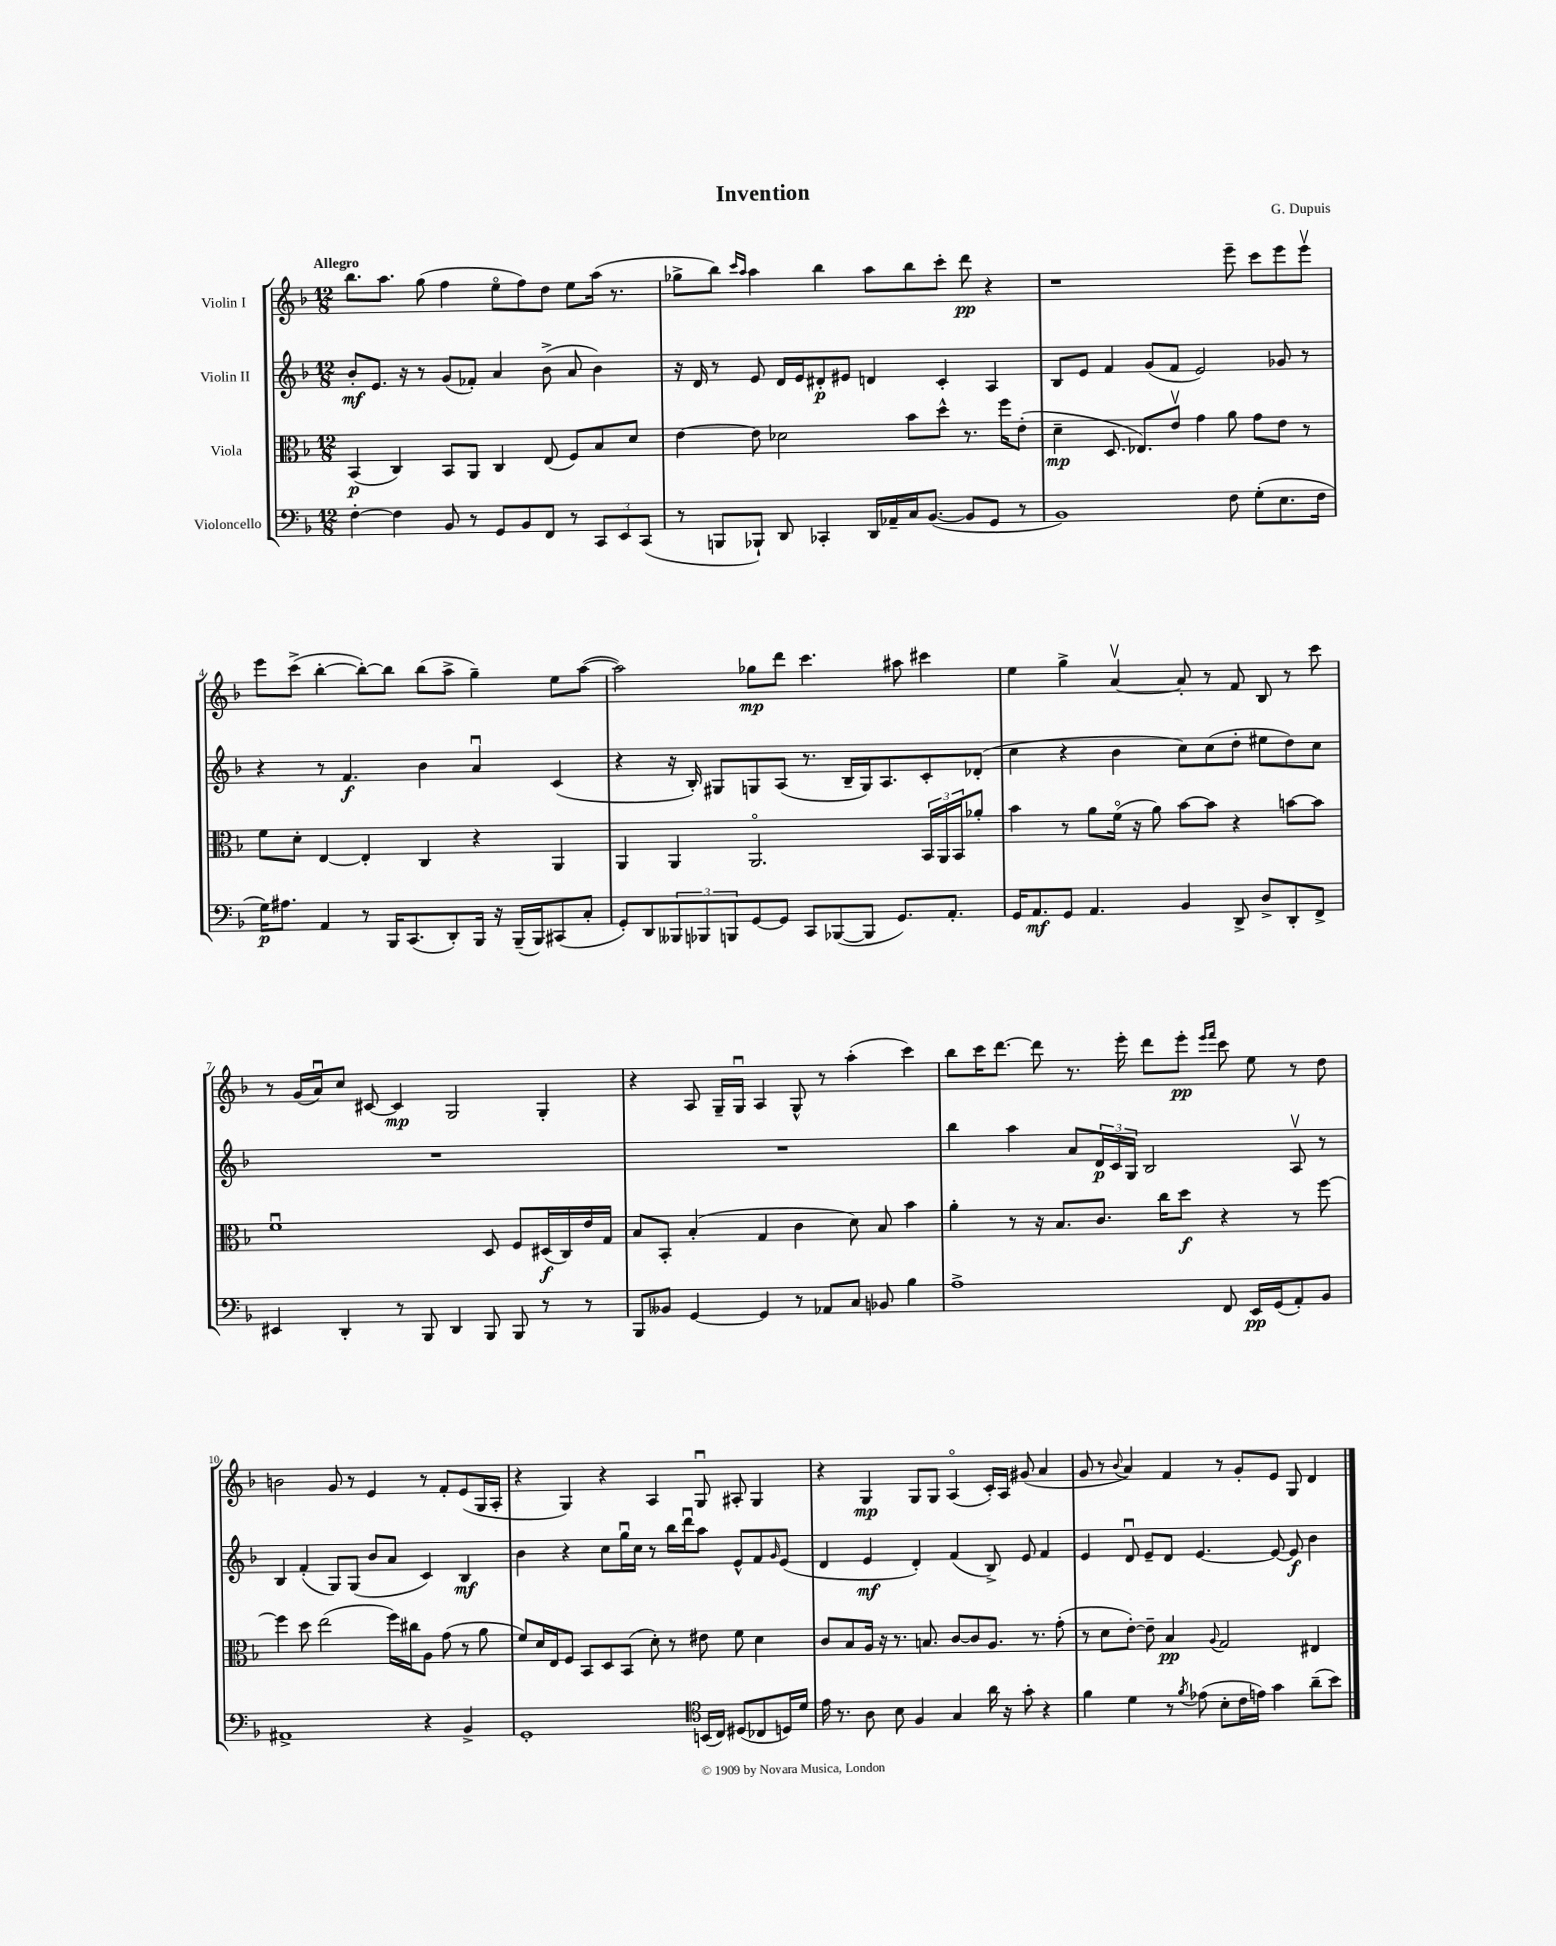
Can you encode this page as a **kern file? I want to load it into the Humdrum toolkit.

**kern	**dynam	**kern	**dynam	**kern	**dynam	**kern	**dynam
*part4	*part4	*part3	*part3	*part2	*part2	*part1	*part1
*staff4	*staff4	*staff3	*staff3	*staff2	*staff2	*staff1	*staff1
*I"Violoncello	*	*I"Viola	*	*I"Violin II	*	*I"Violin I	*
*clefF4	*	*clefC3	*	*clefG2	*	*clefG2	*
*k[b-]	*	*k[b-]	*	*k[b-]	*	*k[b-]	*
*M12/8	*	*M12/8	*	*M12/8	*	*M12/8	*
=1	=1	=1	=1	=1	=1	=1	=1
!	!	!	!	!	!	!LO:TX:a:B:t=Allegro	!
[4F'\	.	(4BB-/	p	8b-'/L	mf	8.bb-\L	.
.	.	.	.	8.e/J	.	.	.
.	.	.	.	.	.	8.aa\J	.
4F\]	.	4C/)	.	.	.	.	.
.	.	.	.	16r	.	.	.
.	.	.	.	8r	.	(8gg\	.
8BB-/	.	8BB-/L	.	(8g/L	.	4ff\	.
8r	.	8AA/J	.	8f-X'/J)	.	.	.
8GG/L	.	4C/	.	4a/	.	8ee\L	.
8BB-/	.	.	.	.	.	8ff\)	.
8FF/J	.	(8E/	.	(8b-^\	.	8dd\J	.
8r	.	8F/L)	.	8a/	.	8ee\L	.
12CC/L	.	8B-/	.	4b-\)	.	(16aa\Jk	.
.	.	.	.	.	.	8.r	.
12EE/	.	.	.	.	.	.	.
.	.	8d/J	.	.	.	.	.
(12CC/J	.	.	.	.	.	.	.
=2	=2	=2	=2	=2	=2	=2	=2
8r	.	[4e\	.	16r	.	8gg-X^\L	.
.	.	.	.	16d/	.	.	.
8BBBn/L	.	.	.	8r	.	8bb-\J)	.
.	.	.	.	.	.	16qqccc/LL	.
.	.	.	.	.	.	16qqaa/JJ	.
8BBB-X`/J)	.	8e\]	.	8e/	.	4aa\	.
8DD/	.	2d-X\	.	16d/LL	.	.	.
.	.	.	.	16e/J	.	.	.
4CC-X'/	.	.	.	8d#X'/	p	4bb-\	.
.	.	.	.	8e#X/J	.	.	.
16DD/LL	.	.	.	4dn/	.	8aa\L	.
16AA-X~/	.	.	.	.	.	.	.
16C/J	.	8b-\L	.	.	.	8bb-\	.
([8.BB-/J	.	.	.	.	.	.	.
.	.	8dd^^\J	.	4c'/	.	8ccc'\J	.
8BB-/L]	.	8.r	.	.	.	8ddd\	pp
8GG/J	.	.	.	4A/	.	4r	.
.	.	16ff\KL	.	.	.	.	.
8r	.	(8e'\J	.	.	.	.	.
=3	=3	=3	=3	=3	=3	=3	=3
1BB-)	.	4d~\	mp	8B-/L	.	1r	.
.	.	.	.	8e/J	.	.	.
.	.	8.D/	.	4f/	.	.	.
.	.	8.E-X/L)	.	.	.	.	.
.	.	.	.	(8g/L	.	.	.
.	.	8ev/J	.	8f/J	.	.	.
.	.	4g\	.	2e/)	.	.	.
8F\	.	8a\	.	.	.	8eee~\	.
(8G'\L	.	8g\L	.	.	.	8ccc\L	.
8.E\	.	8e\J	.	8g-X/	.	8eee\	.
.	.	8r	.	8r	.	8eeev\J	.
16F\Jk	.	.	.	.	.	.	.
!!LO:LB:g=z
=4	=4	=4	=4	=4	=4	=4	=4
16G\KL)	p	8f\L	.	4r	.	8eee\L	.
8.A#X\J	.	.	.	.	.	.	.
.	.	8d'\J	.	.	.	(8ccc^\J	.
4AA/	.	[4E/	.	8r	.	[4bb-'\	.
.	.	.	.	4.f/	f	.	.
8r	.	4E'/]	.	.	.	8bb-'\L_)	.
16BBB-/KL	.	.	.	.	.	8bb-\J]	.
(8.CC/	.	.	.	.	.	.	.
.	.	4C/	.	4b-\	.	(8bb-\L	.
8DD'/)	.	.	.	.	.	8aa^\J	.
16BBB-/Jk	.	4r	.	4au/	.	4gg~\)	.
16r	.	.	.	.	.	.	.
(16BBB-~/LL	.	.	.	.	.	.	.
16BBB-/J)	.	.	.	.	.	.	.
(8CC#X/	.	4AA/	.	(4c/	.	8ee\L	.
8C'/J	.	.	.	.	.	([8aa\J	.
=5	=5	=5	=5	=5	=5	=5	=5
8GG'/L)	.	4AA/	.	4r	.	2aa\])	.
8DD/	.	.	.	.	.	.	.
12BBB--X/	.	4AA/	.	16r	.	.	.
.	.	.	.	16B-'/)	.	.	.
12BBB-X/	.	.	.	.	.	.	.
.	.	.	.	8G#X/L	.	.	.
12BBBn/	.	.	.	.	.	.	.
[8GG/	.	2.AA/	.	8Gn/	.	8gg-X\L	mp
8GG/J]	.	.	.	(8A/J	.	8ddd\J	.
8CC/L	.	.	.	8.r	.	4.ccc\	.
([8BBB-X/	.	.	.	.	.	.	.
.	.	.	.	16B-~/LL	.	.	.
8BBB-/J]	.	.	.	16G/J)	.	.	.
.	.	.	.	8.A/	.	.	.
8.GG/L)	.	.	.	.	.	8aa#X\	.
.	.	24BB-/LL	.	8c'/	.	4ccc#X\	.
.	.	24AA/	.	.	.	.	.
8.AA'/J	.	.	.	.	.	.	.
.	.	24BB-/J	.	.	.	.	.
.	.	8a-X'/J	.	(8d-X'/J	.	.	.
=6	=6	=6	=6	=6	=6	=6	=6
16GG/KL	.	4b-\	.	4cc\	.	4ee\	.
8.AA/	mf	.	.	.	.	.	.
8GG/J	.	8r	.	4r	.	4gg^\	.
4.AA/	.	8a\L	.	.	.	.	.
.	.	(16f\Jk	.	4b-\	.	[4av/	.
.	.	16r	.	.	.	.	.
.	.	8a\)	.	.	.	.	.
4BB-/	.	[8b-\L	.	8cc\L)	.	8a'/]	.
.	.	8b-\J]	.	(8cc\	.	8r	.
8DD^/	.	4r	.	8dd'\J	.	8f/	.
8D^/L	.	.	.	8ee#X\L	.	8B-/	.
8DD'/	.	[8bn\L	.	8dd\)	.	8r	.
8FF^/J	.	8b\J]	.	8cc\J	.	8ccc\	.
!!LO:LB:g=z
=7	=7	=7	=7	=7	=7	=7	=7
4EE#X/	.	1fu	.	1.r	.	8r	.
.	.	.	.	.	.	(16g/LL	.
.	.	.	.	.	.	16au/J)	.
4DD'/	.	.	.	.	.	8cc/J	.
.	.	.	.	.	.	[8c#X/	.
8r	.	.	.	.	.	4c#/]	mp
8BBB-/	.	.	.	.	.	.	.
4DD/	.	.	.	.	.	2G/	.
8BBB-/	.	8D/	.	.	.	.	.
8BBB-/	.	8F/L	.	.	.	.	.
8r	.	(16D#X/L	f	.	.	4G'/	.
.	.	16C/)	.	.	.	.	.
8r	.	16e/	.	.	.	.	.
.	.	16G/JJ	.	.	.	.	.
=8	=8	=8	=8	=8	=8	=8	=8
8BBB-/L	.	8B-/L	.	1.r	.	4r	.
8BB--X/J	.	8BB-'/J	.	.	.	.	.
[4GG/	.	(4B-'/	.	.	.	8A/	.
.	.	.	.	.	.	16G~/LL	.
.	.	.	.	.	.	16Gu/JJ	.
4GG/]	.	4G/	.	.	.	4A/	.
8r	.	4c\	.	.	.	8G^^/	.
8AA-X/L	.	.	.	.	.	8r	.
8C/J	.	8d\)	.	.	.	(4aa'\	.
8BB-X/	.	8B-/	.	.	.	.	.
4B-\	.	4b-\	.	.	.	4ccc\)	.
=9	=9	=9	=9	=9	=9	=9	=9
1A^	.	4a'\	.	4bb-\	.	8bb-\L	.
.	.	.	.	.	.	16ccc\K	.
.	.	.	.	.	.	[8.ddd\J	.
.	.	8r	.	4aa\	.	.	.
.	.	16r	.	.	.	8ddd\]	.
.	.	8.B-/L	.	.	.	.	.
.	.	.	.	8a/L	.	8.r	.
.	.	8.c/J	.	24d/L	p	.	.
.	.	.	.	24c/	.	.	.
.	.	.	.	.	.	16eee'\	.
.	.	.	.	24G/JJ	.	.	.
.	.	.	.	2B-/	.	8ddd\L	.
.	.	16cc\KL	.	.	.	.	.
.	.	8dd\J	f	.	.	8eee'\J	pp
.	.	.	.	.	.	16qqeee/LL	.
.	.	.	.	.	.	16qqfff/JJ	.
8FF/	.	4r	.	.	.	8ccc\	.
16EE/LL	pp	.	.	.	.	8ee\	.
(16GG/J	.	.	.	.	.	.	.
8AA'/)	.	8r	.	8Av/	.	8r	.
8BB-/J	.	[8ff\	.	8r	.	8dd\	.
!!LO:LB:g=z
=10	=10	=10	=10	=10	=10	=10	=10
1AA#X^	.	4ff\]	.	4B-/	.	2bn\	.
.	.	8dd\	.	(4f'/	.	.	.
.	.	(2ee\	.	.	.	.	.
.	.	.	.	8G/L)	.	8g/	.
.	.	.	.	(8G/J	.	8r	.
.	.	.	.	8b-/L	.	4e/	.
.	.	16ff\LL)	.	8a/J	.	.	.
.	.	16cc#X\J	.	.	.	.	.
4r	.	8A\J	.	4c/)	.	8r	.
.	.	(8g\	.	.	.	8f'/L	.
4BB-^/	.	8r	.	4B-/	mf	(8e/	.
.	.	8a\	.	.	.	16G/L	.
.	.	.	.	.	.	16A'/JJ	.
=11	=11	=11	=11	=11	=11	=11	=11
1GG'	.	8f/L)	.	4b-\	.	4r	.
.	.	16d/L	.	.	.	.	.
.	.	16E/J	.	.	.	.	.
.	.	8F/J	.	4r	.	4G/)	.
.	.	8BB-/L	.	.	.	.	.
.	.	8D/	.	8cc\L	.	4r	.
.	.	(8BB-/J	.	16ggu\L	.	.	.
.	.	.	.	16cc\JJ	.	.	.
.	.	8d'\)	.	8r	.	4A/	.
.	.	8r	.	16bb-\LL	.	.	.
.	.	.	.	16dddu\J	.	.	.
*clefC4	*	*	*	*	*	*	*
(16BBn/LL	.	8e#X\	.	8aa\J	.	8Gu/	.
16C/JJ)	.	.	.	.	.	.	.
(8D#X/L	.	8f\	.	8e^^/L	.	8A#X'/	.
8C-X/	.	4d\	.	8f/	.	4G/	.
.	.	.	.	16qqg/	.	.	.
16Dn/L)	.	.	.	(8e/J	.	.	.
16d/JJ	.	.	.	.	.	.	.
=12	=12	=12	=12	=12	=12	=12	=12
16e\	.	8c/L	.	4d/	.	4r	.
8.r	.	.	.	.	.	.	.
.	.	8B-/	.	.	.	.	.
8A\	.	16A/Jk	.	4e/	mf	4G/	mp
.	.	16r	.	.	.	.	.
8B-\	.	8.r	.	.	.	.	.
4F/	.	.	.	4d'/)	.	8G/L	.
.	.	8.Bn/	.	.	.	.	.
.	.	.	.	.	.	8G/J	.
4G/	.	[8c/L	.	(4f/	.	(4A/	.
.	.	8c/]	.	.	.	.	.
16a\	.	8.A/J	.	8B-^/)	.	16c'/LL)	.
16r	.	.	.	.	.	16A/JJ	.
8g'\	.	.	.	8e/	.	(8g#X/	.
.	.	8.r	.	.	.	.	.
4r	.	.	.	4f/	.	4a/	.
.	.	(8g'\	.	.	.	.	.
=13	=13	=13	=13	=13	=13	=13	=13
4f\	.	8r	.	4e/	.	8g/	.
.	.	8d\L	.	.	.	8r	.
.	.	.	.	.	.	8qqb-/	.
4d\	.	[8e'\J)	.	8du/	.	4a/)	.
.	.	8e~\]	.	8e~/L	.	.	.
8r	.	4B-/	pp	8d/J	.	4f/	.
8qf/	.	.	.	.	.	.	.
(8e-X\	.	.	.	[4.e/	.	.	.
.	.	8qqA/	.	.	.	.	.
8B-'\L	.	2G/	.	.	.	8r	.
16c\L	.	.	.	.	.	8g'/L	.
16en\JJ)	.	.	.	.	.	.	.
4g\	.	.	.	8e/_	.	8e/J	.
.	.	.	.	8e/]	f	8G/	.
(8a~\L	.	4E#X/	.	4b-\	.	4d/	.
8b-\J)	.	.	.	.	.	.	.
==	==	==	==	==	==	==	==
*-	*-	*-	*-	*-	*-	*-	*-
